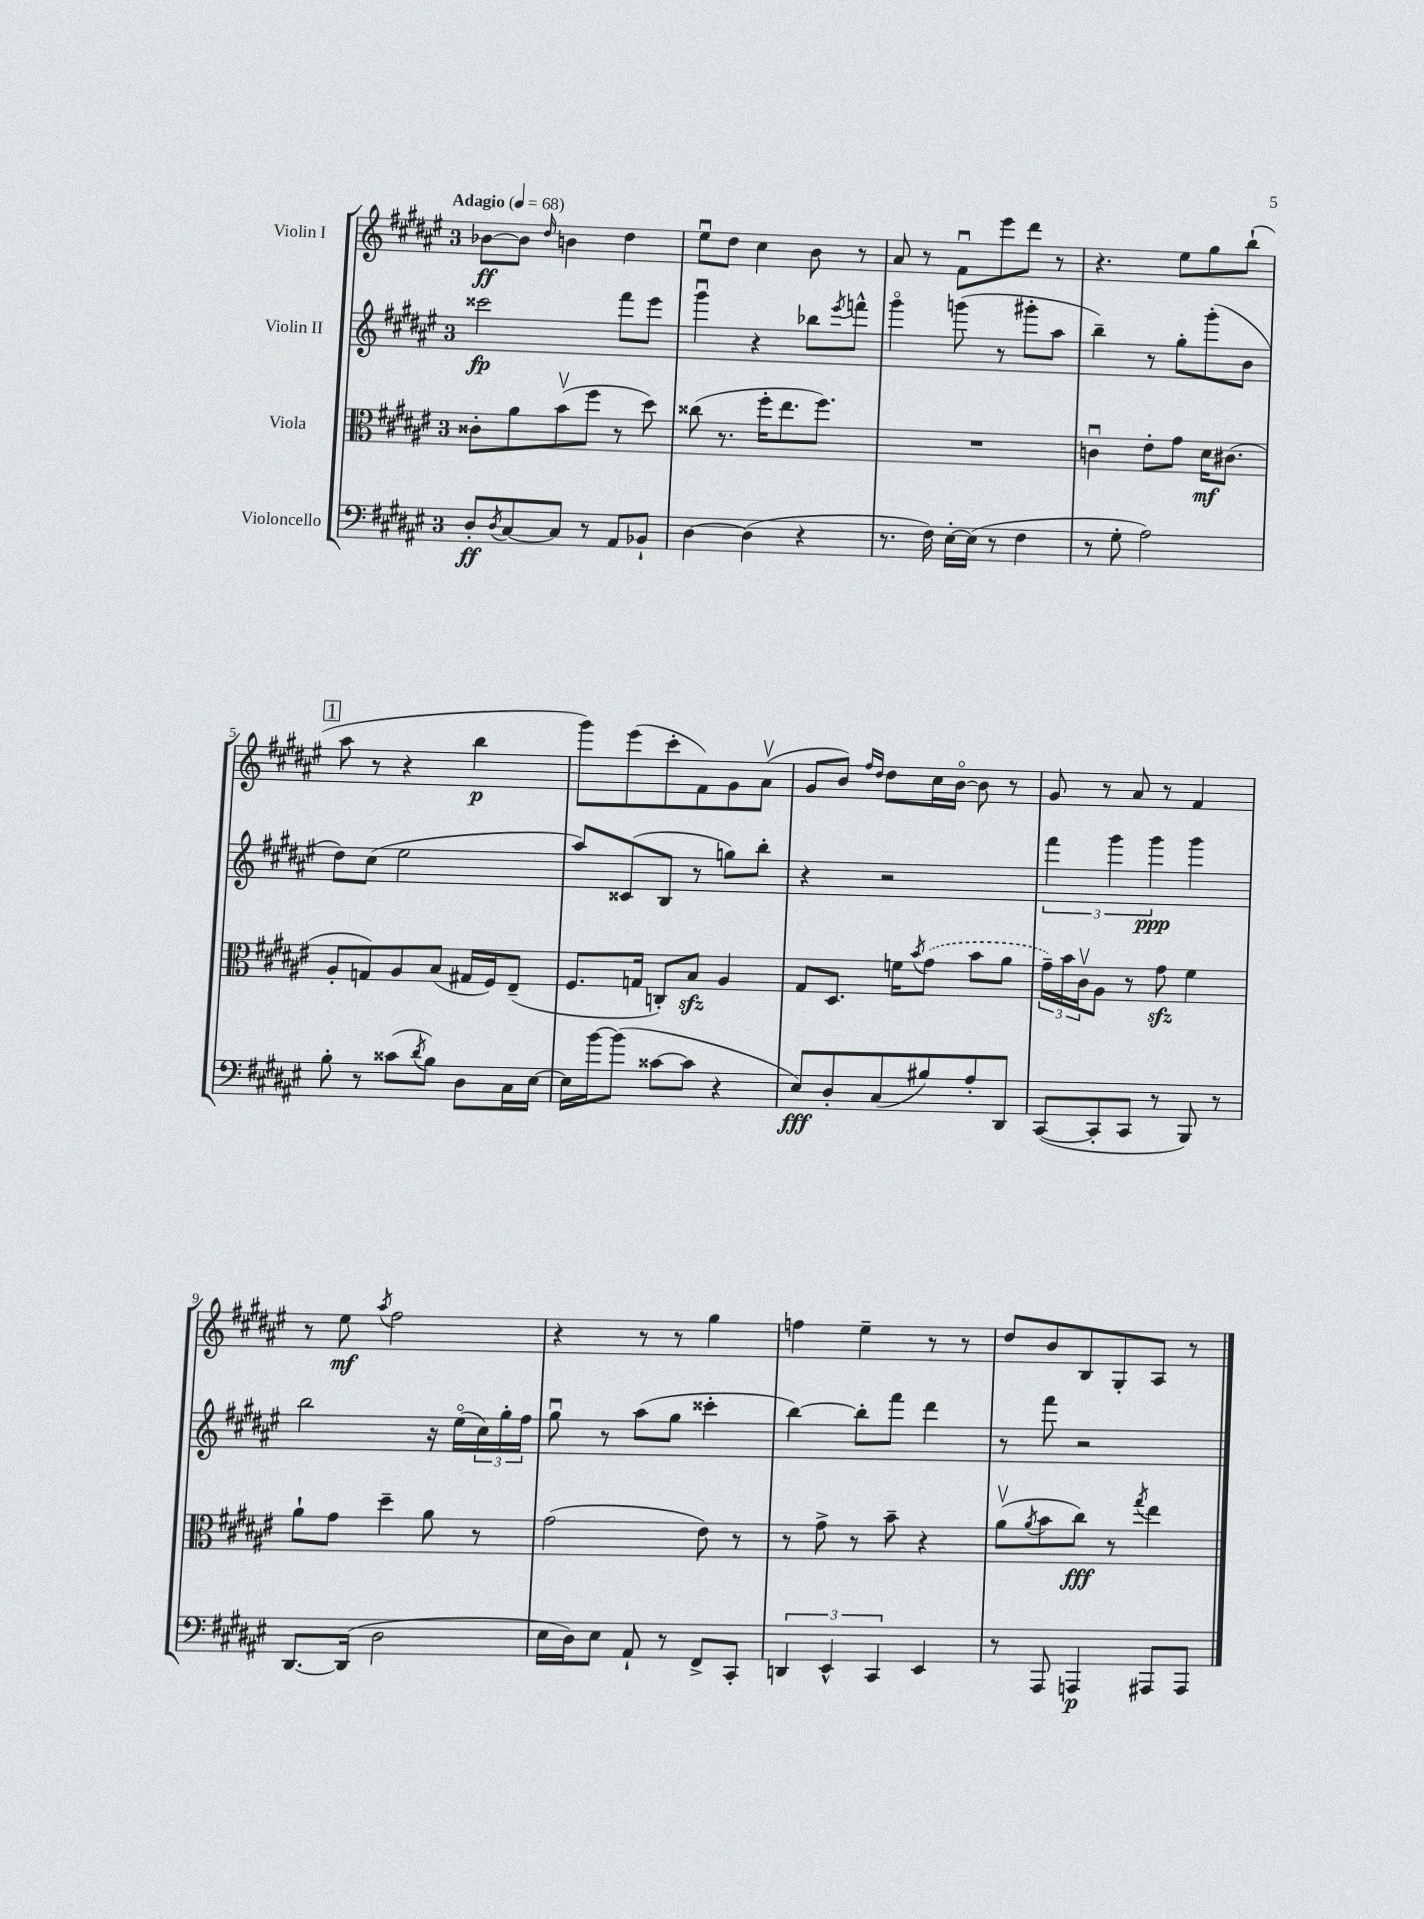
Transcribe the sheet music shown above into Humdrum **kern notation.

**kern	**dynam	**kern	**dynam	**kern	**dynam	**kern	**dynam
*part4	*part4	*part3	*part3	*part2	*part2	*part1	*part1
*staff4	*staff4	*staff3	*staff3	*staff2	*staff2	*staff1	*staff1
*I"Violoncello	*	*I"Viola	*	*I"Violin II	*	*I"Violin I	*
*clefF4	*	*clefC3	*	*clefG2	*	*clefG2	*
*k[f#c#g#d#a#e#]	*	*k[f#c#g#d#a#e#]	*	*k[f#c#g#d#a#e#]	*	*k[f#c#g#d#a#e#]	*
*M3/4	*	*M3/4	*	*M3/4	*	*M3/4	*
*MM68	*	*MM68	*	*MM68	*	*MM68	*
=1	=1	=1	=1	=1	=1	=1	=1
!	!	!	!	!	!	!LO:TX:a:B:t=Adagio	!
8D#'/L	ff	8c##X'\L	.	2ccc##X\	fp	[8b-X\L	ff
8qD#/	.	.	.	.	.	.	.
[8C#/	.	8a#\	.	.	.	8b-\J]	.
.	.	.	.	.	.	16qqdd#/	.
8C#/J]	.	(8bv\	.	.	.	4bn\	.
8r	.	8ff#\J	.	.	.	.	.
8AA#/L	.	8r	.	8fff#\L	.	4dd#\	.
8BB-X`/J	.	8dd#\)	.	8eee#\J	.	.	.
=2	=2	=2	=2	=2	=2	=2	=2
[4D#\	.	(8cc##X\	.	4ggg#u\	.	8ee#u\L	.
.	.	8.r	.	.	.	8dd#\J	.
(4D#\]	.	.	.	4r	.	4cc#\	.
.	.	16ff#'\KL	.	.	.	.	.
.	.	8.ee#\	.	.	.	.	.
4r	.	.	.	8bb-X\L	.	8b\	.
.	.	8.ff#\J)	.	.	.	.	.
.	.	.	.	8qeee#/	.	.	.
.	.	.	.	8fffn^^\J	.	8r	.
=3	=3	=3	=3	=3	=3	=3	=3
8.r	.	2.r	.	4ggg#\	.	8a#/	.
.	.	.	.	.	.	8r	.
16F#\)	.	.	.	.	.	.	.
[16E#'\LL	.	.	.	(8gggn\	.	8f#u\L	.
(16E#\JJ]	.	.	.	.	.	.	.
8r	.	.	.	8r	.	8eee#\	.
4F#\	.	.	.	8ggg#X'\L	.	8ddd#\J	.
.	.	.	.	8aa#\J	.	8r	.
=4	=4	=4	=4	=4	=4	=4	=4
8r	.	4cnu\	.	4bb~\)	.	4.r	.
8G#'\	.	.	.	.	.	.	.
2A#\)	.	8e#'\L	.	8r	.	.	.
.	.	8g#\J	.	8gg#'\L	.	8ee#\L	.
.	.	16d#\KL	mf	(8ggg#'\	.	8gg#\	.
.	.	(8.c#X\J	.	.	.	.	.
.	.	.	.	8b\J	.	(8bb`\J	.
!!LO:LB:g=z
!!LO:REH:place=s1:t=1
=5	=5	=5	=5	=5	=5	=5	=5
8B'\	.	8A#'/L	.	8dd#\L)	.	8aa#\	.
8r	.	8Gn/)	.	(8cc#\J	.	8r	.
(8c##X\L	.	8A#/	.	2ee#\	.	4r	.
8qd#/	.	.	.	.	.	.	.
8B\J)	.	(8B/J	.	.	.	.	.
8D#\L	.	16G#X/LL	.	.	.	4bb\	p
.	.	16F#/J)	.	.	.	.	.
16C#\L	.	(8E#~/J	.	.	.	.	.
[16E#\JJ	.	.	.	.	.	.	.
=6	=6	=6	=6	=6	=6	=6	=6
16E#\LL]	.	8.F#/L	.	8aa#/L)	.	8ggg#\L)	.
[16b\J	.	.	.	.	.	.	.
(8b\J]	.	.	.	(8c##X/	.	(8eee#\	.
.	.	16Gn/Jk	.	.	.	.	.
[8c##X\L	.	8Cn'/L)	.	8B/J	.	8ccc#'\	.
8c##\J]	.	8Bzz/J	.	8r	.	8f#\)	.
4r	.	4A#/	.	8ggn\L)	.	8g#\	.
.	.	.	.	8bb'\J	.	(8a#v\J	.
=7	=7	=7	=7	=7	=7	=7	=7
8E#/L)	fff	8G#/L	.	4r	.	8g#/L	.
8D#'/	.	8.D#/J	.	.	.	8b/J)	.
.	.	.	.	.	.	16qqff#/LL	.
.	.	.	.	.	.	16qqdd#/JJ	.
(8C#/	.	.	.	2r	.	8dd#\L	.
.	.	16fn\KL	.	.	.	.	.
.	.	8qb/	.	.	.	.	.
8B#X/)	.	(8g#\J	.	.	.	16cc#\L	.
.	.	.	.	.	.	[16b\JJ	.
8A#'/	.	8b\L	.	.	.	8b\]	.
8DD#/J	.	8a#\J	.	.	.	8r	.
=8	=8	=8	=8	=8	=8	=8	=8
([8CC#/L	.	24g#~\LL)	.	6fff#\	.	8g#/	.
.	.	24b\	.	.	.	.	.
.	.	24c#v\J	.	.	.	.	.
8CC#'/]	.	8A#\J	.	.	.	8r	.
.	.	.	.	6ggg#\	.	.	.
8CC#/J	.	8r	.	.	.	8a#/	.
.	.	.	.	6ggg#\	ppp	.	.
8r	.	8g#zz\	.	.	.	8r	.
8BBB/)	.	4f#\	.	4ggg#\	.	4f#/	.
8r	.	.	.	.	.	.	.
!!LO:LB:g=z
=9	=9	=9	=9	=9	=9	=9	=9
[8.DD#/L	.	8a#`\L	.	2bb\	.	8r	.
.	.	8g#\J	.	.	.	8ee#\	mf
(16DD#/Jk]	.	.	.	.	.	.	.
.	.	.	.	.	.	8qaa#/	.
2D#\	.	4dd#~\	.	.	.	2ff#\	.
.	.	8a#\	.	16r	.	.	.
.	.	.	.	(16ee#\LL	.	.	.
.	.	8r	.	24cc#\)	.	.	.
.	.	.	.	24gg#'\	.	.	.
.	.	.	.	24ff#\JJ	.	.	.
=10	=10	=10	=10	=10	=10	=10	=10
16E#\LL	.	(2g#\	.	8gg#u\	.	4r	.
16D#\J)	.	.	.	.	.	.	.
8E#\J	.	.	.	8r	.	.	.
8AA#`/	.	.	.	(8aa#\L	.	8r	.
8r	.	.	.	8gg#\J	.	8r	.
8FF#^/L	.	8e#\)	.	4ccc##X'\	.	4gg#\	.
8CC#'/J	.	8r	.	.	.	.	.
=11	=11	=11	=11	=11	=11	=11	=11
6DDn/	.	8r	.	[4bb\)	.	4ffn\	.
.	.	8g#^\	.	.	.	.	.
6EE#^^/	.	.	.	.	.	.	.
.	.	8r	.	8bb'\L]	.	4ee#~\	.
6CC#/	.	.	.	.	.	.	.
.	.	8b~\	.	8fff#\J	.	.	.
4EE#/	.	4r	.	4ddd#\	.	8r	.
.	.	.	.	.	.	8r	.
=12	=12	=12	=12	=12	=12	=12	=12
8r	.	(8a#v\L	.	8r	.	8dd#/L	.
.	.	8qa#/	.	.	.	.	.
8AAA#/	.	8b\	.	8fff#\	.	8b/	.
4AAAn/	p	8cc#\J)	fff	2r	.	8B/	.
.	.	8r	.	.	.	8G#'/	.
.	.	8qgg#/	.	.	.	.	.
8AAA#X/L	.	4ee#\	.	.	.	8A#/J	.
8AAA#/J	.	.	.	.	.	8r	.
==	==	==	==	==	==	==	==
*-	*-	*-	*-	*-	*-	*-	*-
